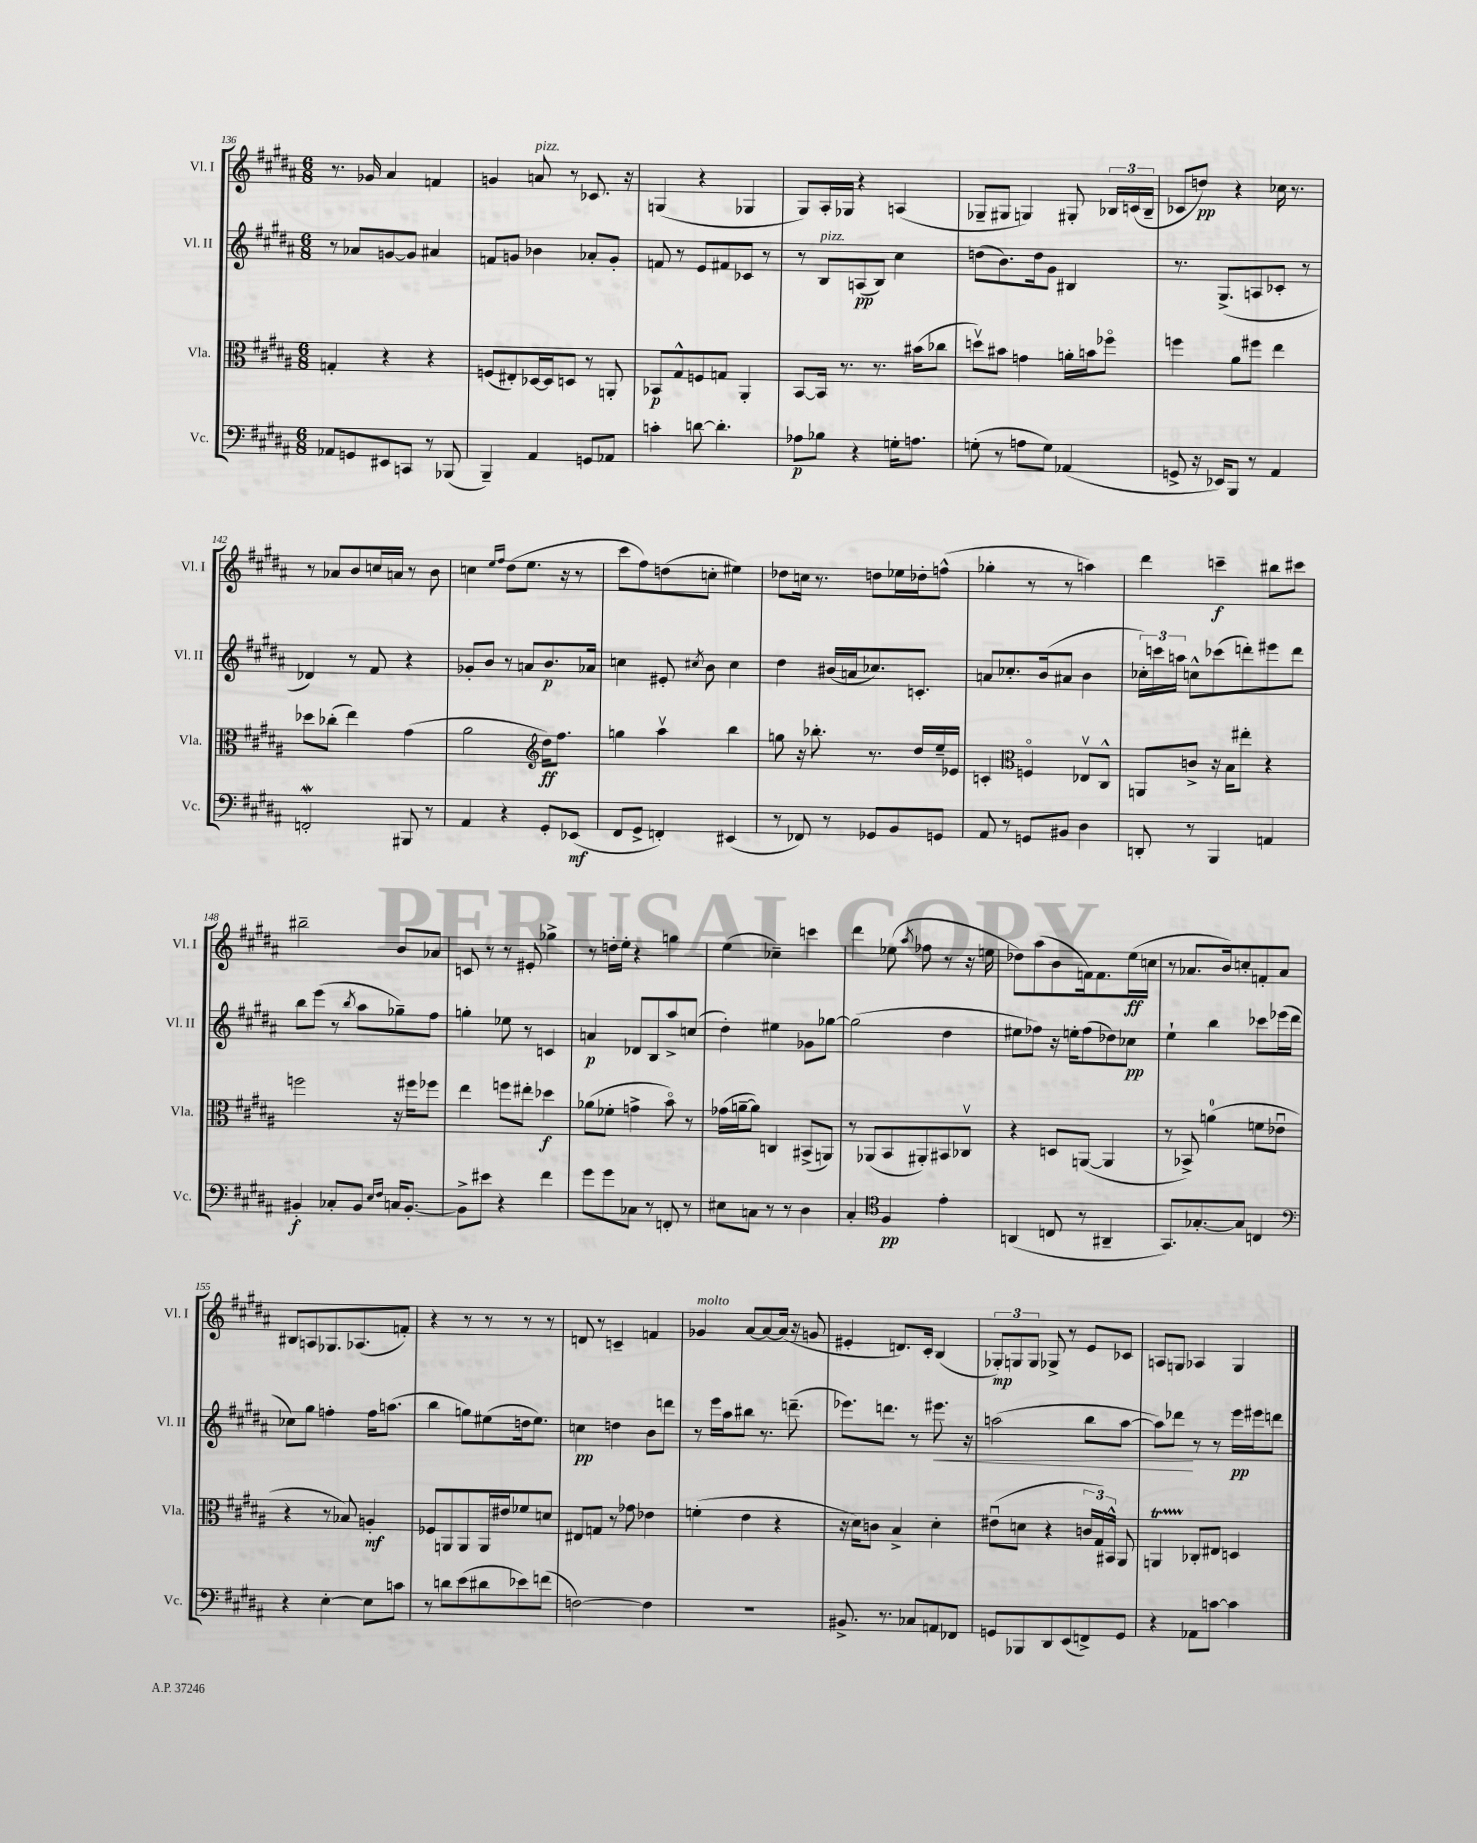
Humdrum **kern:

**kern	**kern	**kern	**kern
*staff4	*staff3	*staff2	*staff1
*clefF4	*clefC3	*clefG2	*clefG2
*k[f#c#g#d#a#]	*k[f#c#g#d#a#]	*k[f#c#g#d#a#]	*k[f#c#g#d#a#]
*M6/8	*M6/8	*M6/8	*M6/8
8AA-	4G'	8r	8.r
8GG	.	8a-	.
.	.	.	16g-
8EE#	4r	[8g	4a#
8CC	.	8g]	.
8r	4r	4a#	4f
(8BBB-	.	.	.
=	=	=	=
4BBB~)	(8F	8f	4g
.	8E#')	8g	.
4AA#	[16D-	4b-	8a
.	16D-]	.	.
.	8D	.	8r
8GG	8r	8a-'	8.c-
8AA-	8AA'	8g'	.
.	.	.	16r
=	=	=	=
4c'	8BB-	8f	(4G
.	8G#^^	8r	.
[8d	8F	8e	4r
4.d']	8G	8f#	.
.	4AA#'	8c-	4G-
.	.	8r	.
=	=	=	=
8A-	[8BB	8r	8G#)
8B-	16BB]	8B	16A#'
.	8.r	.	16G-
4r	.	(8A	4r
.	8.r	8B)	.
16G'	.	4cc#	(4A
8.A	(16b#	.	.
.	8cc-	.	.
=	=	=	=
(8G'	8ddv)	(8dd	8G-~
8r	8b#	8.b)	8G#
8A	4g	.	4G)
.	.	16dd	.
8G)	.	8g#	.
(4AA-	16a'	4B#	8G#'
.	16b	.	.
.	8ff-o	.	24B-
.	.	.	(24c
.	.	.	24B-~
=	=	=	=
8GG^	4ff	8.r	8c-
16r	.	.	8dd)
16EE-)	.	(8.G#^	.
8BBB	8a#	.	4r
8r	8ff#	8A	.
4AA#	4ee	8c-'	16cc-
.	.	.	8.r
.	.	8r	.
=	=	=	=
2FF'	8dd-	4d-)	8r
.	(8cc-'	.	8a-
.	4ee)	8r	8b
.	.	8f#	16cc
.	.	.	16a
8BBB#	(4g#	4r	8r
8r	.	.	8b
=	=	=	=
4AA#	2a#	8g-'	4cc
.	.	8b	.
.	.	.	16qqee
.	.	.	16qqff#
4r	.	8r	(8dd#
.	.	8a	8.ee
*	*clefG2	*	*
8GG#'	16dd#)	8.b	.
.	8.ff#	.	16r
(8EE-	.	.	8r
.	.	16a-	.
=	=	=	=
8FF#	4gg	4cc	8ccc#
8GG#^	.	.	8ff#)
4FF')	4aa#v	8e#'	(8dd
.	.	8qcc#	.
.	.	8b	8cc'
(4EE#	4bb	4cc#	4ee#)
=	=	=	=
8r	8gg	4dd#	8dd-
8FF-)	16r	.	16cc
.	8.bb-'	.	8.r
8r	.	(16b#	.
.	.	16a	.
8GG-	8.r	8.cc-)	8dd
8BB	.	.	16ee-
.	16dd#	8.c'	16dd-'
8GG	16ee~	.	(8ff^^
.	16e-	.	.
=	=	=	=
8AA#	4c'	8a	4gg-'
8r	.	8.cc-'	.
*	*clefC3	*	*
8GG	4Fo	.	8r
.	.	(16b	.
8BB#	.	8a#	8r
4D#	8E-v	4b	4aa)
.	8C#^^	.	.
=	=	=	=
8DD'	8AA	24cc-')	4ddd#
.	.	24ccc	.
.	.	24aa	.
8r	8c^	8cc^^	.
4BBB	16r	(8ccc-	4ccc~
.	16B	.	.
.	8ee#'	8ddd')	.
4AA	4r	8eee#	8bb#
.	.	8ddd	8ccc#
=	=	=	=
4BB#'	2ff	8bb	2bb#~
.	.	(8eee	.
8C-'	.	8r	.
.	.	8qbb	.
8BB#	.	8aa#	.
16qqE	.	.	.
16qqF#	.	.	.
16C	16r	8gg-~)	8b
[8.BB#'	16ff#	.	.
.	8ff-	8ff#	8a-
=	=	=	=
8BB#^]	4ee	4gg'	8c
8e#	.	.	8r
4r	8ff	8ee-	8r
.	8ee#'	8r	8e#'
4f#	4dd-	4c	4gg-^
=	=	=	=
8g#	(8a-	4a	8r
8g#	8f-'	.	16dd'
.	.	.	16ee'
8C-	4g^	8d-	4r
8r	.	8B	.
8FF'	8bo)	8aa#^	4gg
8r	8r	(8cc	.
=	=	=	=
8E#	(16g-	4dd#')	(4ee
.	[16a~	.	.
8C	8a])	.	.
8r	4C	4ee#	4cc-~)
8r	.	.	.
4D#	(8BB#^	8g-	4ccc
.	8AA)	[8gg-	.
=	=	=	=
4C#'	8r	(2gg-]	4ddd#
.	(8AA-	.	.
*clefC4	*	*	*
4F#	8BB	.	(8ee-
.	.	.	8qaa#
.	8AA#')	.	8ff-
4e'	8BB#	4dd#	8r
.	8C-v	.	16r
.	.	.	16ee
=	=	=	=
(4AA	4r	8ee#	8dd-)
.	.	8ff-)	(8aa#
8C	8D	16r	8b
.	.	16ee'	.
8r	([8AA	(8ff-	16f)
.	.	.	8.f
4AA#~	4AA]	8dd-)	.
.	.	8cc-	(16ee
.	.	.	16cc
=	=	=	=
8.GG#)	8r	4ee`	8r
.	8BB-^)	.	8.a-
[8.G-'	.	.	.
.	(4a	4bb	.
.	.	.	16b)
8G-]	.	.	8cc'
4C	8f	8ccc-	8f'
.	8e-u	(16eee-	8a-
.	.	16ddd#	.
=	=	=	=
*clefF4	*	*	*
4r	4r	8cc-)	8B#
.	.	8gg#	8A
[4E'	8r	4ff'	8.G-
.	8B-)	.	.
.	.	.	(8.A-
8E]	4A'	16ff	.
.	.	(8.aa	.
8c	.	.	8f')
=	=	=	=
8r	8F-	4bb	4r
8d	8AA	.	.
(8e	8AA	8gg)	8r
8d#	16AA	(8ee#	8r
.	16e#	.	.
8e-)	8f-	16dd	8r
.	.	8.ee#)	.
(8f	8d	.	8r
=	=	=	=
[2F)	8E#	4cc	8d
.	8G	.	8r
.	8r	4dd	4c~
.	8g-	.	.
4F]	4e-	8b	4f
.	.	8ddd	.
=	=	=	=
2.r	(4f'	8r	4g-
.	.	16eee	.
.	.	16aa#	.
.	4e	8bb#	[8a#
.	.	8.r	8a#_
.	4r	.	(16a#]
.	.	(8.ddd~	16r
.	.	.	8g
=	=	=	=
8.BB#^	16r	8.eee-)	4e#'
.	16d#)	.	.
.	8c	.	.
8.r	.	8.ddd	.
.	4B^	.	8.d)
8C-	.	8r	.
.	.	.	16c#'
8AA	4d#'	8.eee#	(4B
8FF-	.	.	.
.	.	16r	.
=	=	=	=
8GG	(8e#u	(2aa	12G-')
.	.	.	12G
8BBB-	8d	.	.
.	.	.	12G
8DD#	4r	.	8G-^
(8EE	.	.	8r
8FF^)	24c	8bb	8e
.	24G#)	.	.
.	24BB#^^	.	.
8GG	8AA#	[8aa	8c-
=	=	=	=
4r	4AA	8aa])	8A
.	.	8ddd-	8G
8AA-	8C-'	8r	4A-
[8c	8E#	8r	.
4c]	4D	16eee	4G
.	.	16eee#	.
.	.	8ddd	.
==	==	==	==
*-	*-	*-	*-
